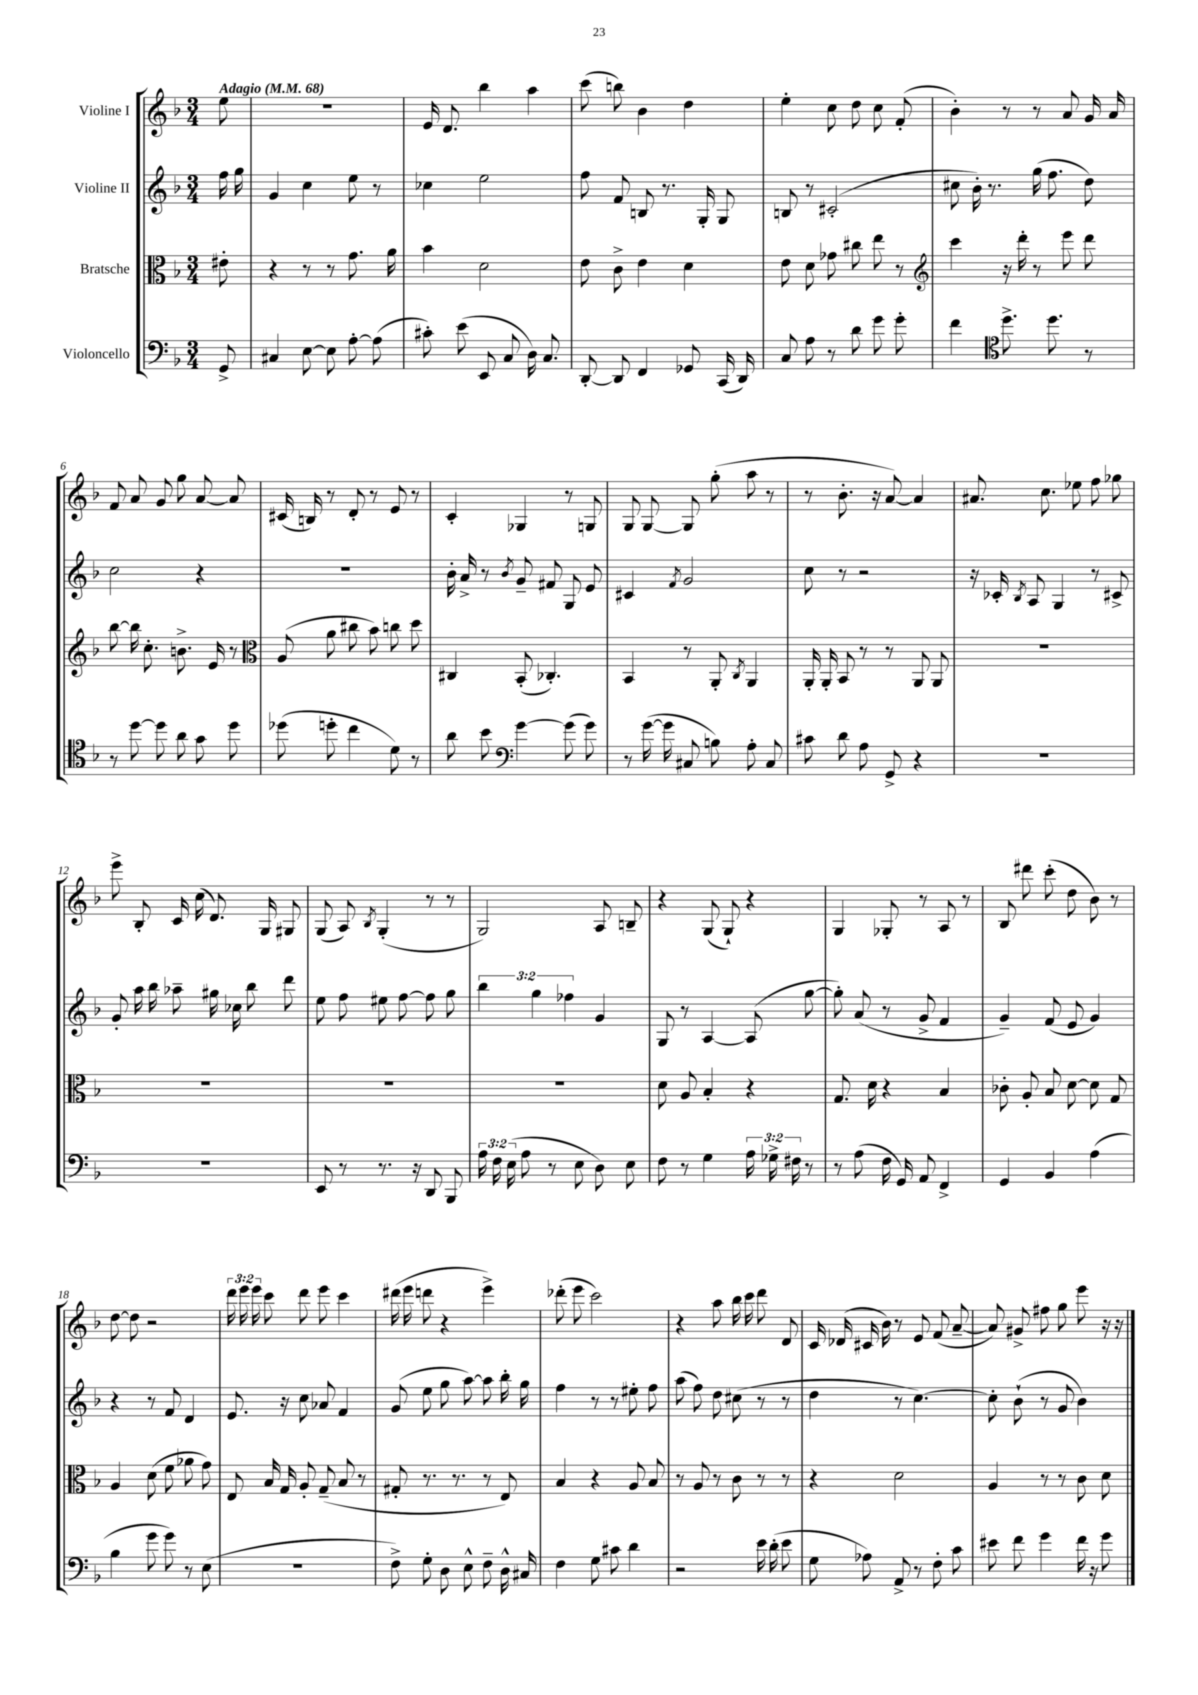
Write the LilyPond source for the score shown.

<<
\new StaffGroup <<
\new Staff = "s0" \with { instrumentName = "Violine I" } {
    \clef treble \key f \major \numericTimeSignature \time 3/4 \override Staff.TupletNumber.text = #tuplet-number::calc-fraction-text \partial 8 \tempo "Adagio" 4 = 68
    \autoBeamOff e''8 |
    R2. |
    e'16 d'8. bes''4 a''4 |
    c'''8( b''8) bes'4 d''4 |
    e''4-. c''8 d''8 c''8 f'8-.( |
    bes'4-.) r8 r8 a'8 g'16 a'16 |
    f'8 a'8 g'8 g''8 a'8~ a'8 |
    cis'16( b16) r8 d'8-. r8 e'8 r8 |
    c'4-. ges4 r8 g8 |
    g8 g8~ g8 g''8-.( a''8 r8 |
    r8 bes'8.-. r16 a'8~) a'4 |
    ais'8. c''8. ees''8 f''8 ges''8 |
    e'''8-> bes8-. c'16 c''16( d'8.) g16 gis8 |
    g8( a8) \acciaccatura { bes8 } g4-.( r8 r8 |
    g2) a8 b8-- |
    r4 g8( g8-!) r4 |
    g4 ges8-. r8 a8 r8 |
    bes8 dis'''8 c'''8-.( d''8 bes'8) r8 |
    d''8~ d''8 r2 |
    \tuplet 3/2 { d'''16 e'''16 e'''16 } c'''8 d'''8 e'''8 c'''4 |
    dis'''16( e'''16 d'''8 r4 e'''4->) |
    des'''8-.( e'''8 c'''2) |
    r4 a''8 bes''16 c'''16 d'''8 d'8 |
    c'16 des'16( cis'16 bes'16) r8 e'8 f'8( a'8~-- |
    a'8) gis'8-> fis''8 g''8 e'''8 r16 r16 \bar "|." |
}
\new Staff = "s1" \with { instrumentName = "Violine II" } {
    \clef treble \key f \major \numericTimeSignature \time 3/4 \override Staff.TupletNumber.text = #tuplet-number::calc-fraction-text \partial 8
    \autoBeamOff f''16 g''16 |
    g'4 c''4 e''8 r8 |
    ces''4 e''2 |
    f''8 f'8 b8 r8. g16-. g8 |
    b8 r8 cis'2-.( |
    cis''8 bes'16-.) r8. g''16( f''8. d''8) |
    c''2 r4 |
    R2. |
    bes'16-. a'16-> r8 \acciaccatura { bes'8 } g'8-- fis'8 g8 e'8 |
    cis'4 \acciaccatura { f'8 } g'2 |
    c''8 r8 r2 |
    r16 ces'16-. \acciaccatura { bes8 } a8 g4 r8 cis'8-> |
    g'8-. a''16 bes''16 aes''8-- gis''16 ces''16 bes''8 d'''8 |
    e''8 f''8 eis''8 f''8~ f''8 g''8 |
    \tuplet 3/2 { bes''4 g''4 fes''4 } g'4 |
    g8 r8 a4~ a8( g''8~ |
    g''8-.) a'8( r8 g'8-> f'4 |
    g'4--) f'8( e'8 g'4) |
    r4 r8 f'8 d'4 |
    e'8. r16 c''8 aes'8 f'4 |
    g'8( e''8 g''8 a''8~) a''8 bes''16-. g''16 |
    f''4 r8 r8 eis''8-. f''8 |
    a''8( f''8) d''8 cis''8( r8 r8 |
    d''4 r8 c''4.~) |
    c''8-. bes'8-!( r8 g'8 bes'4) \bar "|." |
}
\new Staff = "s2" \with { instrumentName = "Bratsche" } {
    \clef alto \key f \major \numericTimeSignature \time 3/4 \partial 8
    \autoBeamOff eis'8-. |
    r4 r8 r8 g'8. a'16 |
    bes'4 d'2 |
    e'8 c'8-> e'4 d'4 |
    e'8 d'8 ges'8 cis''8 e''8 r8 |
    \clef treble c'''4 r16 d'''16-. r8 e'''8 d'''8 |
    bes''8~ bes''16 c''8.-. b'8.-> e'16 r8 |
    \clef alto a8( a'8 cis''8 bes'8) c''8 d''8 |
    cis4 bes,8-.( ces4.-.) |
    bes,4 r8 a,8-. \acciaccatura { c8 } a,4 |
    a,16-. a,16-. bes,8 r8 r8 a,8 a,8 |
    R2. |
    R2. |
    R2. |
    R2. |
    d'8 a8 bes4-. r4 |
    g8. d'16 r4 bes4 |
    ces'8-. a8-. bes8 d'8~ d'8 g8 |
    a4 d'8( f'8 aes'8 g'8) |
    e8 bes16 g16 a8-. g8--( bes8 r8 |
    gis8-. r8. r8. r8 e8) |
    bes4 r4 a8 bes8 |
    r8 a8 r8 c'8 r8 r8 |
    r4 d'2 |
    a4 r8 r8 c'8 d'8 \bar "|." |
}
\new Staff = "s3" \with { instrumentName = "Violoncello" } {
    \clef bass \key f \major \numericTimeSignature \time 3/4 \override Staff.TupletNumber.text = #tuplet-number::calc-fraction-text \partial 8
    \autoBeamOff g,8-> |
    cis4 e8~ e8 a8~-. a8( |
    cis'8-.) e'8( e,8 c8 d16) c8. |
    d,8~-. d,8 f,4 ges,8 c,16( d,16) |
    c8 a8 r8 d'8 g'8 g'8-. |
    f'4 \clef tenor d''8.-> d''8. r8 |
    r8 d''8~ d''8 a'8 g'8 d''8 |
    des''8( d''8-. c''4 d'8) r8 |
    a'8 bes'8 \clef bass g'4~ g'8( g'8) |
    r8 g'16~( g'16 cis8 b8) a8-. cis8 |
    cis'8 d'8 a8 g,8-> r4 |
    R2. |
    R2. |
    e,8 r8 r8. r16 d,8 bes,,8 |
    \tuplet 3/2 { a16 f16 e16( } a8 r8 e8 d8) e8 |
    f8 r8 g4 \tuplet 3/2 { a16 ges16-> fis16 } r8 |
    r8 a8( f16 g,16) a,8 f,4-> |
    g,4 bes,4 a4( |
    bes4 g'8 g'8) r8 e8( |
    R2. |
    f8->) g8-. d8 e8-^ f8-- d16-^ cis16 |
    f4 g8 cis'8 d'4 |
    r2 e'16 d'16-.( e'8 |
    g8 aes8) a,8-> r8 f8-. c'8 |
    eis'8 f'8 g'4 f'16 r16 g'8 \bar "|." |
}
>>
>>
